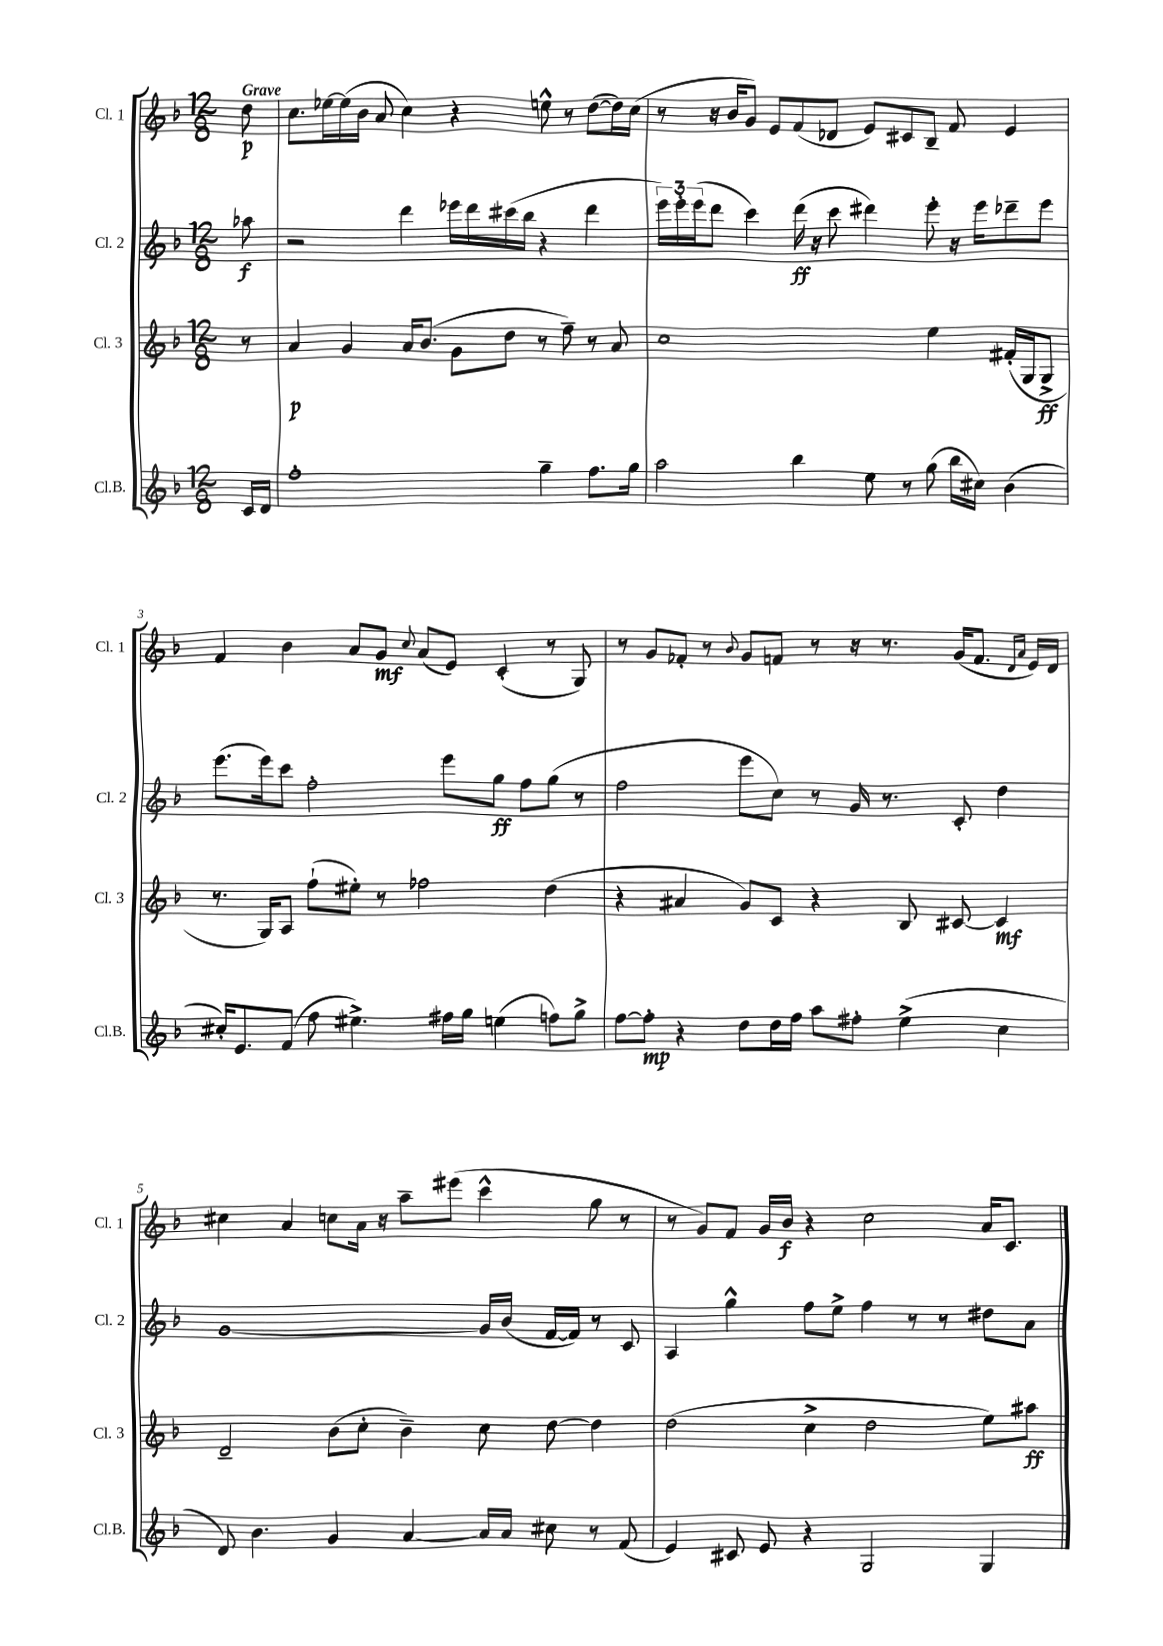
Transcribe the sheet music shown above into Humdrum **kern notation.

**kern	**kern	**kern	**kern
*staff4	*staff3	*staff2	*staff1
*clefG2	*clefG2	*clefG2	*clefG2
*k[b-]	*k[b-]	*k[b-]	*k[b-]
*M12/8	*M12/8	*M12/8	*M12/8
16c	8r	8aa-	8dd
16d	.	.	.
=	=	=	=
1ff'	4a	2r	8.cc
.	.	.	[16ee-
.	4g	.	(16ee-]
.	.	.	16b-
.	.	.	8a
.	16a	4ddd	4cc)
.	(8.b-	.	.
.	8g	16eee-	4r
.	.	16ddd	.
.	8dd	(16ccc#	.
.	.	16bb-	.
4gg~	8r	4r	8ee^^
.	8ff~)	.	8r
8.ff	8r	4ddd	([8dd
.	8a	.	16dd])
16gg	.	.	(16cc
=	=	=	=
2aa	1cc	24eee)	8r
.	.	24eee'	.
.	.	(24eee	.
.	.	8ddd	16r
.	.	.	16b-
.	.	4ccc)	8g)
.	.	.	8e
4bb-	.	(16ddd	(8f
.	.	16r	.
.	.	8ccc	8d-
8ee	.	4ddd#)	8e)
8r	.	.	8c#
(8gg	4ee	8eee'	8B-~
16bb-	.	16r	8f
16cc#)	.	16eee	.
(4b-	(16f#'	8ddd-~	4e
.	16G	.	.
.	8G^	8eee	.
=	=	=	=
16cc#')	8.r	(8.eee	4f
8.e	.	.	.
.	16G)	16eee)	.
(8f	8A	8ccc	4b-
8ff	(8ff`	2ff'	.
4.ee#^)	8ee#')	.	8a
.	8r	.	8g
.	.	.	8qqcc
.	2ff-	.	(8a
16ff#	.	8eee	8e)
16gg	.	.	.
(4ee	.	8gg	(4c'
.	.	8ff	.
8ff)	(4dd	(8gg	8r
8gg^	.	8r	8G)
=	=	=	=
[8ff	4r	2ff	8r
8ff']	.	.	8g
4r	4a#	.	8f-'
.	.	.	8r
.	.	.	8qqb-
8dd	8g)	8eee	8g
16dd	8c	8cc)	8f
16ff	.	.	.
8aa	4r	8r	8r
8ff#'	.	16g	16r
.	.	8.r	8.r
(4ee^	8B-	.	.
.	[8c#	8c'	(16g
.	.	.	8.f
4cc	4c#]	4dd	.
.	.	.	16qqd
.	.	.	16qqa
.	.	.	16e)
.	.	.	16d
=	=	=	=
8d)	2d~	[1g	4cc#
4.b-	.	.	.
.	.	.	4a
4g	(8b-	.	8cc
.	8cc'	.	16a
.	.	.	16r
[4a	4b-~)	.	8aa~
.	.	.	(8eee#
16a]	8cc	16g]	4ccc^^
16a	.	(16b-	.
8cc#	[8dd	[16f	.
.	.	16f])	.
8r	4dd]	8r	8gg
(8f	.	8c	8r
=	=	=	=
4e)	(2dd	4A	8r
.	.	.	8g)
8c#	.	4gg^^	8f
8e	.	.	16g
.	.	.	16b-
4r	4cc^	8ff	4r
.	.	8ee^	.
2G	2dd	4ff	2cc
.	.	8r	.
.	.	8r	.
4G	8ee)	8dd#	16a
.	.	.	8.c
.	8aa#	8a	.
==	==	==	==
*-	*-	*-	*-
